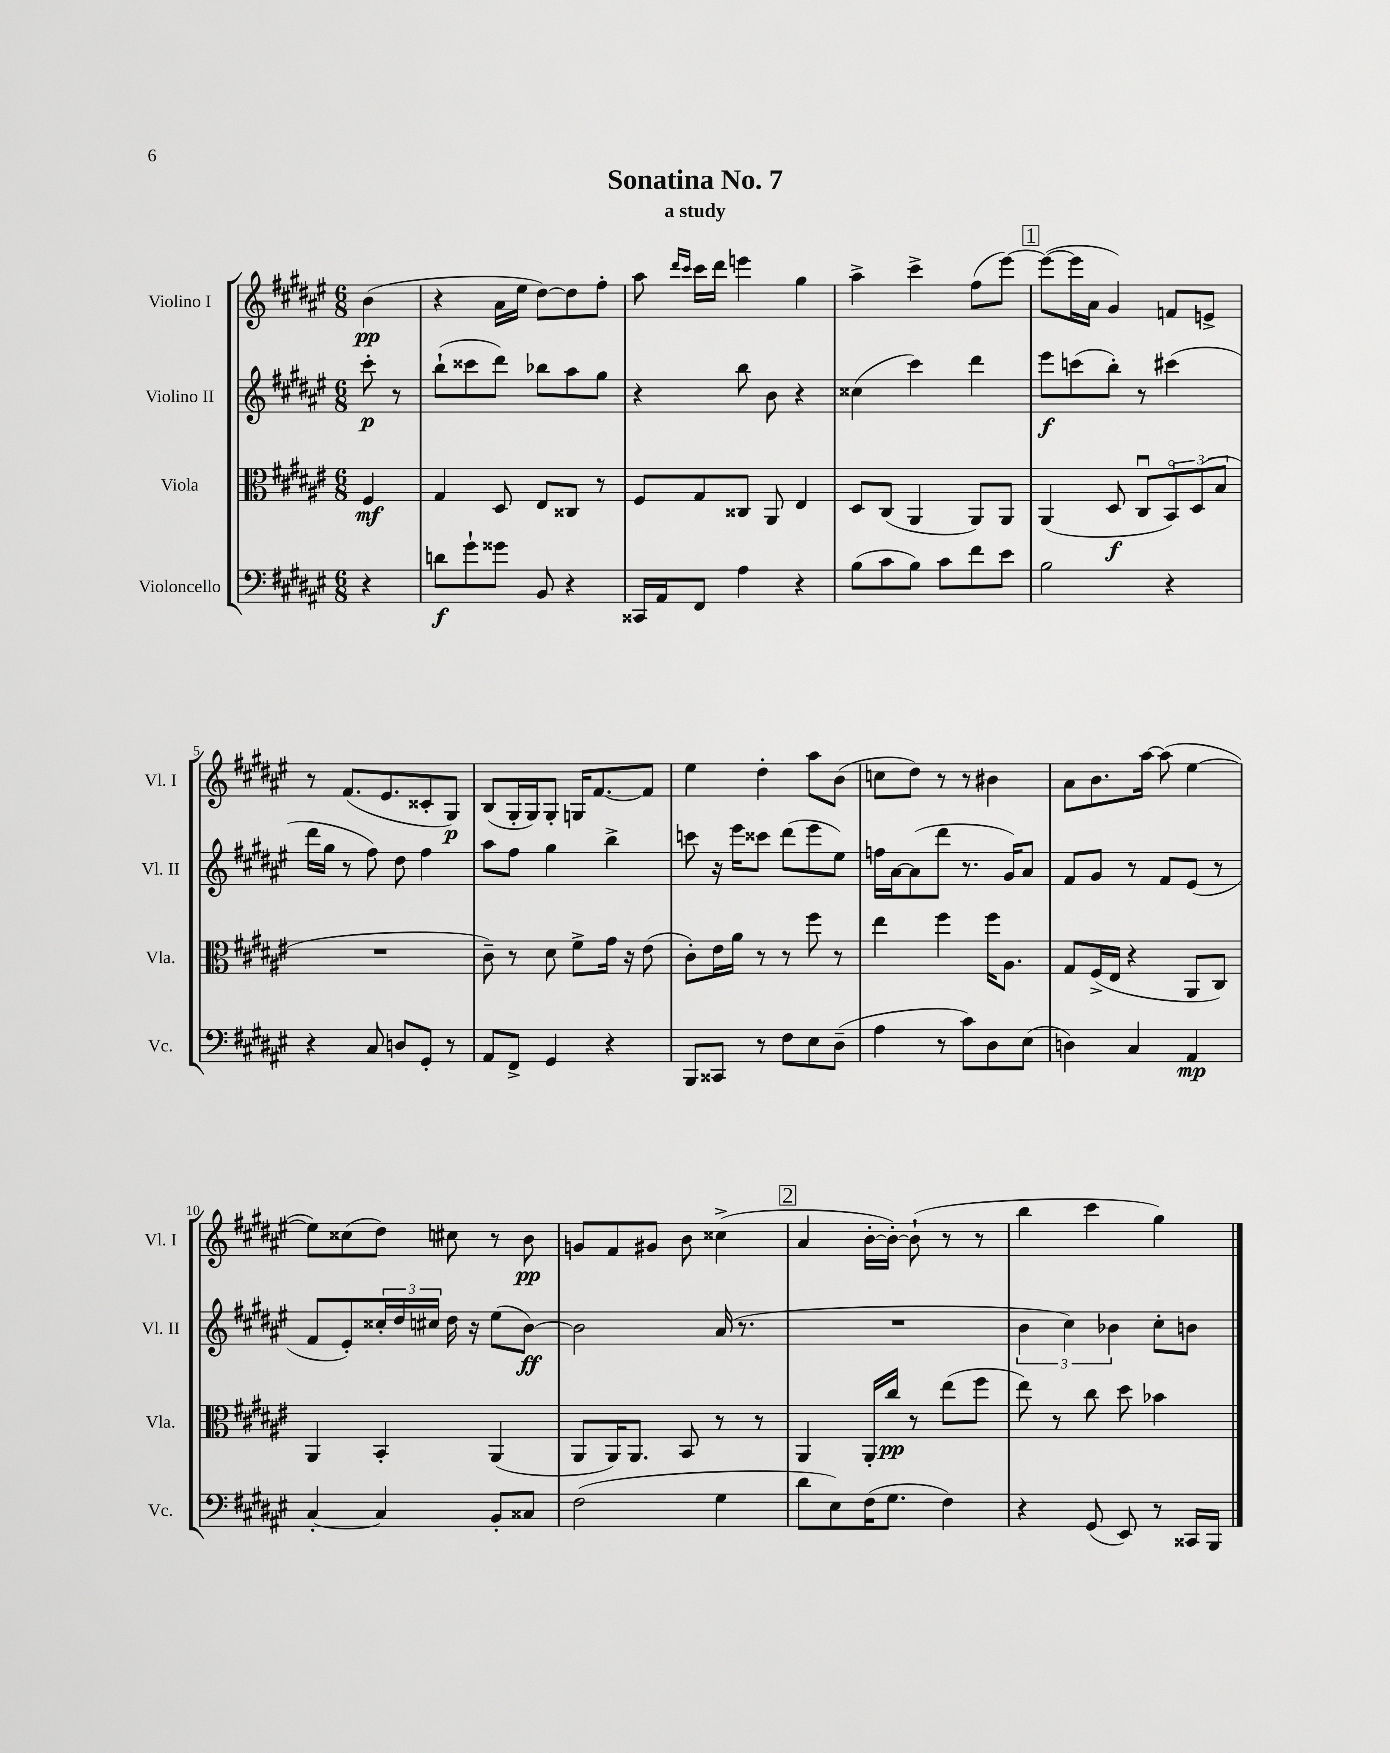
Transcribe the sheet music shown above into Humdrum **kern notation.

**kern	**kern	**kern	**kern
*staff4	*staff3	*staff2	*staff1
*clefF4	*clefC3	*clefG2	*clefG2
*k[f#c#g#d#a#e#]	*k[f#c#g#d#a#e#]	*k[f#c#g#d#a#e#]	*k[f#c#g#d#a#e#]
*M6/8	*M6/8	*M6/8	*M6/8
4r	4F#	8ccc#'	(4b
.	.	8r	.
=	=	=	=
8d	4G#	(8bb`	4r
8g#`	.	8ccc##	.
8g##	8D#	8ddd#)	16a#
.	.	.	16ee#
8BB	8E#	8bb-	[8dd#)
4r	8C##	8aa#	8dd#]
.	8r	8gg#	8ff#'
=	=	=	=
16CC##	8F#	4r	8aa#
16AA#	.	.	.
.	.	.	16qqddd#
.	.	.	16qqccc#
8FF#	8G#	.	16ccc#
.	.	.	16ddd#
4A#	8C##	8bb	4eee
.	8AA#	8b	.
4r	4E#	4r	4gg#
=	=	=	=
(8B	8D#	(4cc##	4aa#^
8c#	(8C#	.	.
8B)	4AA#	4ccc#)	4ccc#^
8c#	.	.	.
8f#	8AA#)	4ddd#	(8ff#
8e#	8AA#	.	[8eee#)
=	=	=	=
2B	(4AA#	8eee#	(8eee#_
.	.	(8ccc	16eee#]
.	.	.	16a#
.	8D#	8bb')	4g#)
.	8C#u	8r	.
4r	12BBo)	(4ccc#	8f
.	(12D#	.	.
.	.	.	8e^
.	12B	.	.
=	=	=	=
4r	2.r	16ddd#	8r
.	.	16gg#	.
.	.	8r	(8.f#
8C#	.	8ff#)	.
.	.	.	8.e#
8D	.	8dd#	.
8GG#'	.	4ff#	8c##'
8r	.	.	8G#)
=	=	=	=
8AA#	8c#~)	8aa#	(8B
8FF#^	8r	8ff#	16G#'
.	.	.	16G#)
4GG#	8d#	4gg#	8G#'
.	8f#^	.	16G
.	.	.	[8.f#
4r	16g#	4bb^	.
.	16r	.	.
.	(8e#	.	8f#]
=	=	=	=
8BBB	8c#')	8ccc	4ee#
8CC##	16e#	16r	.
.	16a#	16eee#	.
8r	8r	8ccc##	4dd#'
8F#	8r	(8ddd#	.
8E#	8ff#	8eee#	8aa#
(8D#~	8r	8ee#)	(8b
=	=	=	=
4A#	4ee#	16ff	8cc
.	.	[16a#	.
.	.	(8a#]	8dd#)
8r	4ff#	8ddd#	8r
8c#)	.	8.r	8r
8D#	16ff#	.	4b#
.	8.A#	16g#)	.
(8E#	.	8a#	.
=	=	=	=
4D)	8G#	8f#	8a#
.	(16F#^	8g#	8.b
.	16E#	.	.
4C#	4r	8r	.
.	.	.	[16aa#
.	.	8f#	(8aa#]
4AA#	8AA#	(8e#	[4ee#
.	8C#)	8r	.
=	=	=	=
[4C#'	4AA#	8f#	8ee#])
.	.	8e#')	(8cc##
4C#]	4BB'	24cc##'	8dd#)
.	.	24dd#	.
.	.	24cc#	.
.	.	16dd#	8cc#
.	.	16r	.
8BB'	(4AA#	(8ee#	8r
8C##	.	[8b)	8b
=	=	=	=
(2F#	8AA#	2b]	8g
.	16AA#)	.	8f#
.	8.AA#	.	.
.	.	.	8g#
.	8BB	.	8b
4G#	8r	(16a#	(4cc##^
.	.	8.r	.
.	8r	.	.
=	=	=	=
8d#	4AA#	2.r	4a#
8E#)	.	.	.
(16F#	16AA#'	.	[16b'
8.G#	16cc#	.	16b'_)
.	8r	.	(8b`]
4F#)	(8ee#	.	8r
.	8ff#	.	8r
=	=	=	=
4r	8ee#)	6b	4bb
.	8r	.	.
.	.	6cc#)	.
(8GG#	8cc#	.	4ccc#
.	.	6b-	.
8EE#)	8dd#	.	.
8r	4b-	8cc#'	4gg#)
16CC##	.	8b	.
16BBB	.	.	.
==	==	==	==
*-	*-	*-	*-
